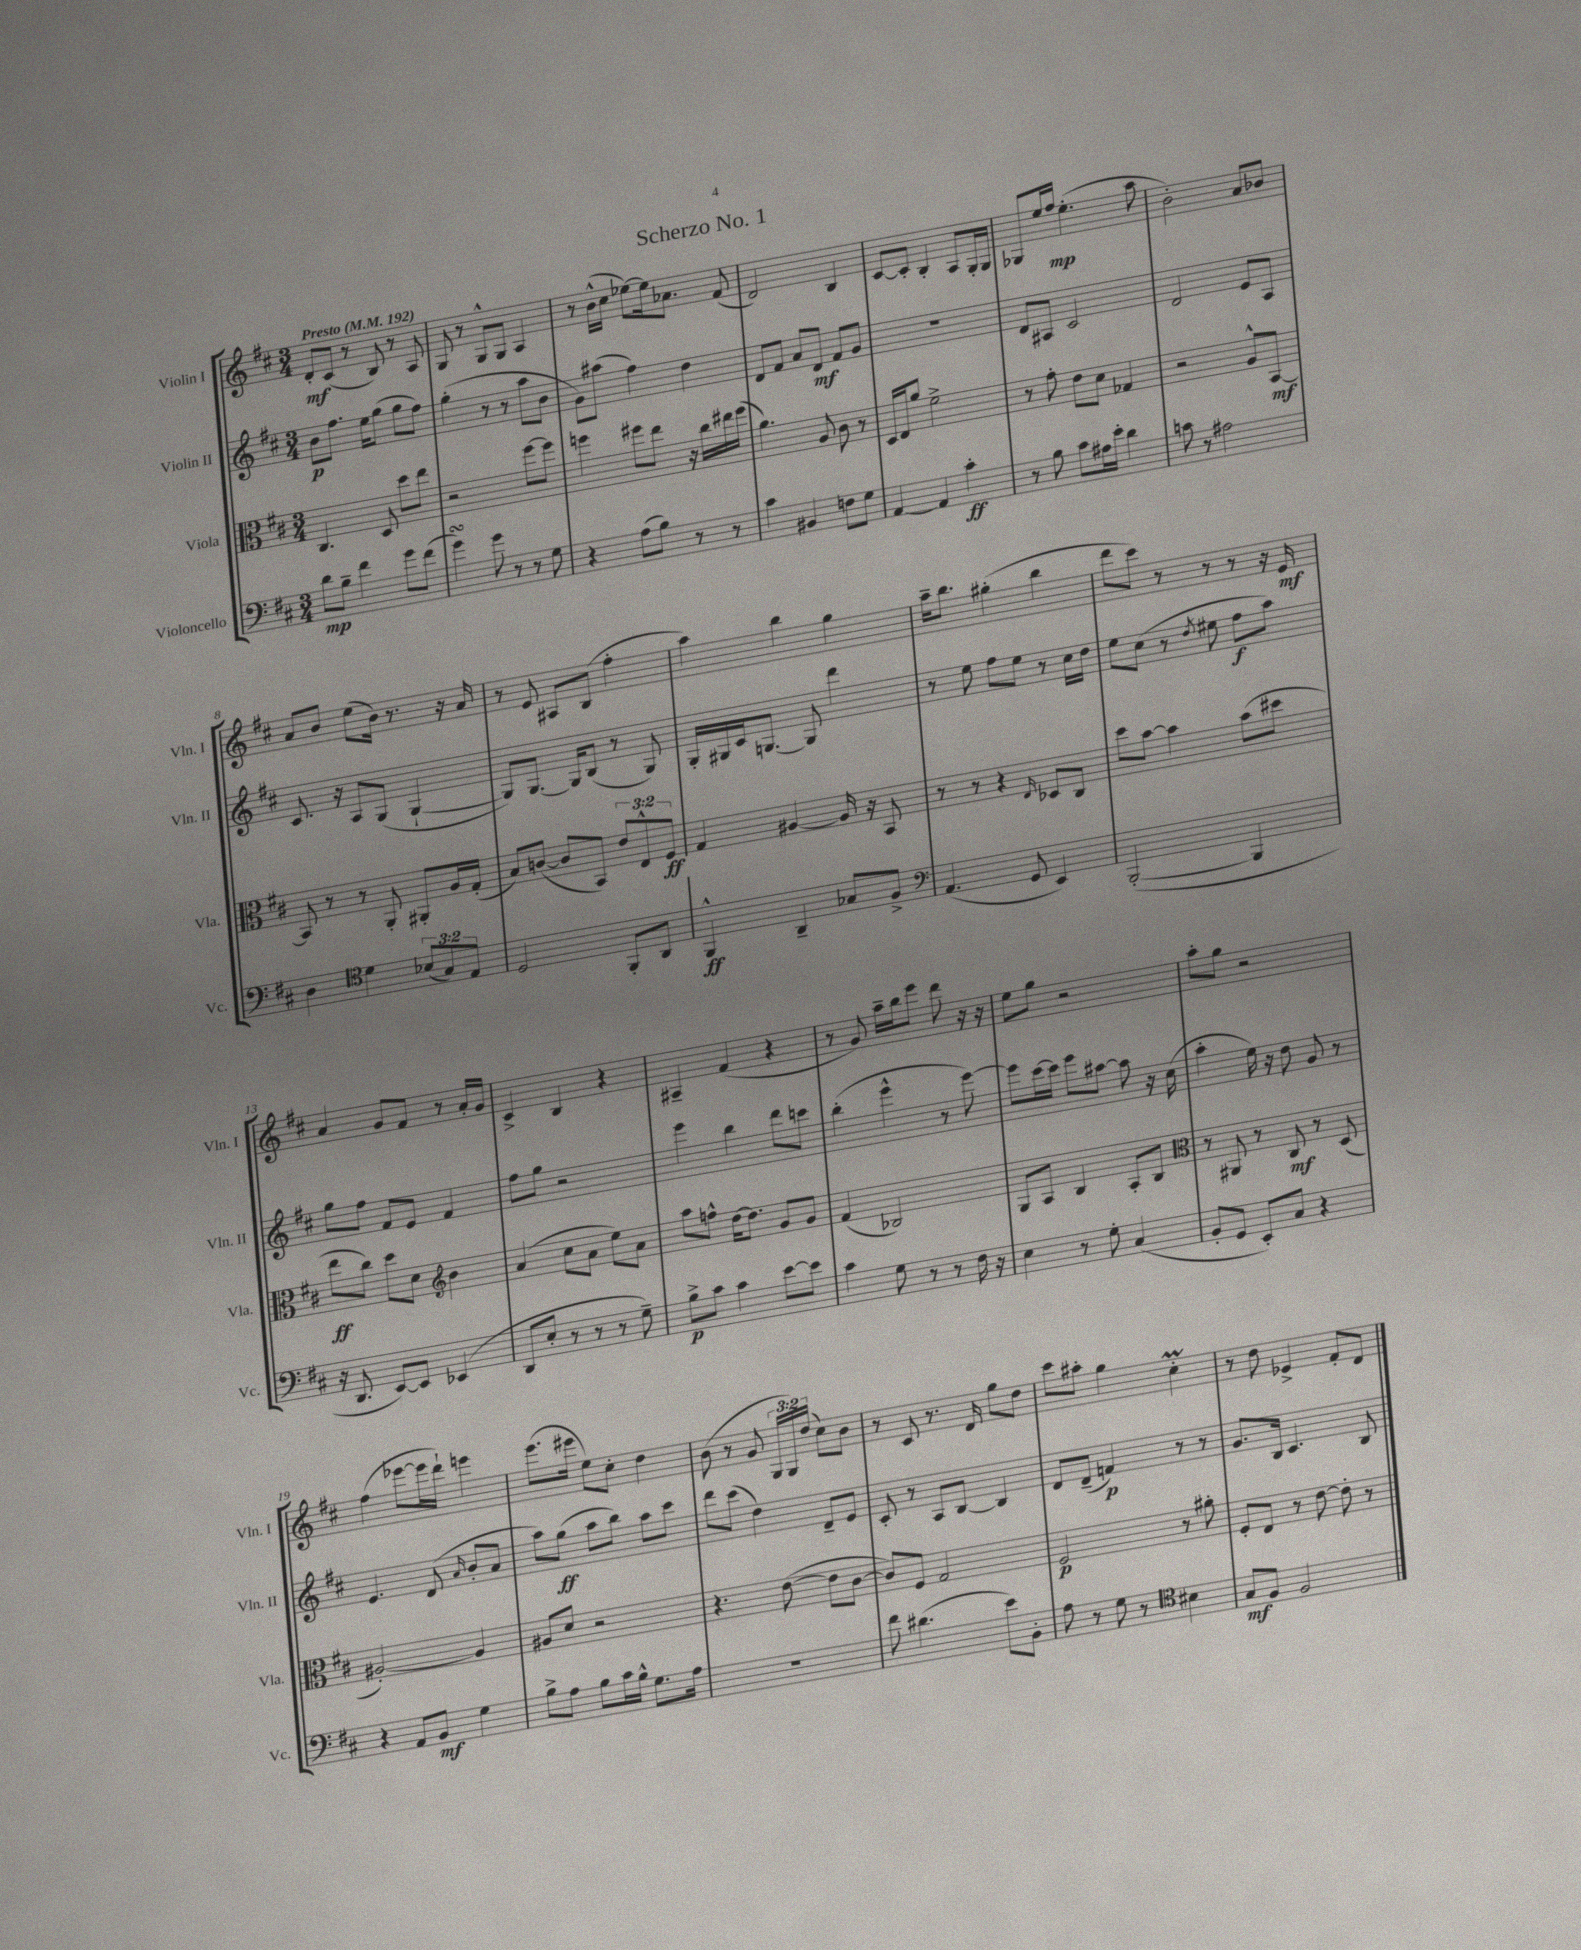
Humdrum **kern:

**kern	**kern	**kern	**kern
*staff4	*staff3	*staff2	*staff1
*clefF4	*clefC3	*clefG2	*clefG2
*k[f#c#]	*k[f#c#]	*k[f#c#]	*k[f#c#]
*M3/4	*M3/4	*M3/4	*M3/4
*MM192	*MM192	*MM192	*MM192
8d	4.C#	8b	8d'
8B~	.	8.ff#	(8c#
4f#	.	.	8r
.	.	16ee	.
.	8D	(8gg	8B)
8g	8dd	8gg	8r
(8f#	8ee	8ff#)	8A
=	=	=	=
4g)	2r	(4gg'	8G
.	.	.	8r
8g	.	8r	8G^^
8r	.	8r	8G
8r	[8ff#	8aa	4A
8G	8ff#]	8b	.
=	=	=	=
4r	4ff	8g)	8r
.	.	(8aa#	(16b^^
.	.	.	16cc#
(8A	8ff#	4ff#)	[8ee-)
8B)	8ee	.	16ee-]
.	.	.	8.a-
8r	16r	4dd	.
.	16cc#	.	.
8r	16ee#	.	(8f#
.	(16ff#	.	.
=	=	=	=
4c#	4.a)	8d	2d)
.	.	8f#	.
4BB#	.	8a	.
.	8A	8d	.
8F	8c#	8f#	4B
8G	8r	8g	.
=	=	=	=
[4AA	16D	2.r	[8c#
.	16E	.	.
.	8a	.	8c#']
4AA]	2f#^	.	4B'
4c#'	.	.	8A
.	.	.	16G'
.	.	.	16G
=	=	=	=
8r	8r	8d	8G-
8B	8g'	8A#	16ee
.	.	.	16ff#
8c#	8e	2c#	(4.ee'
16A#	8d	.	.
16e'	.	.	.
4d	4G-	.	.
.	.	.	8aa
=	=	=	=
8c	2r	2d	2b')
8r	.	.	.
2A#	.	.	.
.	8A^^	8e	8a
.	[8BB	8A	8b-
=	=	=	=
4D	8BB]	8.c#	8a
.	8r	.	8b
.	.	16r	.
*clefC4	*	*	*
4d	8r	8A	(8ee
.	8AA'	(8G	16b)
.	.	.	8.r
(12B-	8AA#'	[4G`	.
12G)	.	.	.
.	16A	.	16r
12E	.	.	.
.	(16G'	.	16a
=	=	=	=
2D	8B)	8G])	8r
.	([8c	[8.G	8e
.	8c]	.	8A#
.	.	16G]	.
.	8BB)	(8B	(8B
8FF#'	12e	8r	4ff#'
.	12E^^	.	.
8AA	.	8G)	.
.	12F#	.	.
=	=	=	=
4FF#^^	4G	16G'	4aa)
.	.	16G#	.
.	.	16c#	.
.	.	[8.G	.
4AA~	[4A#	.	4bb
.	.	8G]	.
8G-	16A#]	4ddd	4gg
.	16r	.	.
8F#^	8BB	.	.
=	=	=	=
*clefF4	*	*	*
(4.AA	8r	8r	16aa~
.	.	.	8.bb
.	8r	8ee	.
.	4r	8ff#	(4gg#'
8GG	.	8ee	.
.	16qqE	.	.
4EE)	8D-	8r	4bb
.	8C#	16cc#	.
.	.	16dd	.
=	=	=	=
([2BBB'	8dd	8ee	8ddd
.	[8b	(8cc#	8ccc#)
.	4b]	8r	8r
.	.	8qdd	.
.	.	8ee#	8r
4BBB]	(8b	8ff#	8r
.	8dd#	8aa)	16r
.	.	.	16e
=	=	=	=
16r	8ee	8gg	4a
8.DD	.	.	.
.	8cc#)	8ff#	.
[8EE)	8dd	8f#	8g
8EE]	8d	8e	8f#
*	*clefG2	*	*
(4EE-	4b	4f#	8r
.	.	.	16a'
.	.	.	16g
=	=	=	=
8DD	(4a	8ff#	4c#^
8E'	.	8gg	.
8r	8cc#	2r	4B
8r	8a	.	.
8r	8ee)	.	4r
8G~)	8a	.	.
=	=	=	=
8B^	8aa	4eee	4A#~
8c#	8ff^^	.	.
4c#	[16dd	4bb	(4f#
.	8.dd]	.	.
[8e	8g	8ddd	4r
8e]	8g	8ccc	.
=	=	=	=
4c#	(4f#	(4bb'	8r
.	.	.	8g)
8G	2B-)	4eee^^	16aa~
.	.	.	16bb
8r	.	.	8eee
8r	.	8r	8ddd
16F#	.	[8eee)	16r
16r	.	.	16r
=	=	=	=
4E	8G	8eee]	8ee
.	8A	[16ccc#	8gg
.	.	16ccc#]	.
8r	4B	8eee	2r
8G'	.	[8aa#	.
(4C#	8A'	8aa#]	.
.	8B	16r	.
.	.	(16cc#	.
=	=	=	=
*	*clefC3	*	*
8BB'	8r	4aa'	8aa'
8GG	8AA#	.	8gg
8EE')	8r	16ee)	2r
.	.	16r	.
8C#	8C#	8dd	.
4r	8r	8g	.
.	(8D	8r	.
=	=	=	=
4r	[2A#')	4.e	(4ff#
8AA	.	.	[8eee-
8BB	.	(8d	16eee-]
.	.	.	16ddd`)
.	.	16qqa	.
4G	4A#]	8b'	4eee
.	.	8a	.
=	=	=	=
8B^	8A#	8aa)	(8.eee
8A	8d	(8gg	.
.	.	.	16eee#
8B	2r	8aa	8ee)
16c#	.	8bb)	8cc#'
16B^^	.	.	.
8.G	.	8aa	4dd
.	.	8ccc#	.
16A	.	.	.
=	=	=	=
2.r	4.r	8ddd	(8b
.	.	(8ccc#	8r
.	.	4dd)	8g
.	([8e	.	24G
.	.	.	24G)
.	.	.	(24dd
.	8e]	8d~	8cc#)
.	[8c#	8e	8b
=	=	=	=
8f#	8c#])	8c#'	8r
(4.d#	8F#	8r	8c#
.	2G	8A	8.r
.	.	[8B	.
.	.	.	16d
8e)	.	4B]	8gg
8BB'	.	.	8dd
=	=	=	=
8A	2F#	8d	8ccc#
8r	.	(8d~	8aa#'
8G	.	4f)	4gg
8r	.	.	.
*clefC4	*	*	*
4B#	8r	8r	4cc#'
.	8a#'	8r	.
=	=	=	=
8G	8F#'	8.g	8r
8F#	8E	.	8dd
.	.	16B	.
2F#	8r	4.c#	4e-^
.	[8e	.	.
.	8e']	.	8f#'
.	8r	8B	8d
==	==	==	==
*-	*-	*-	*-
